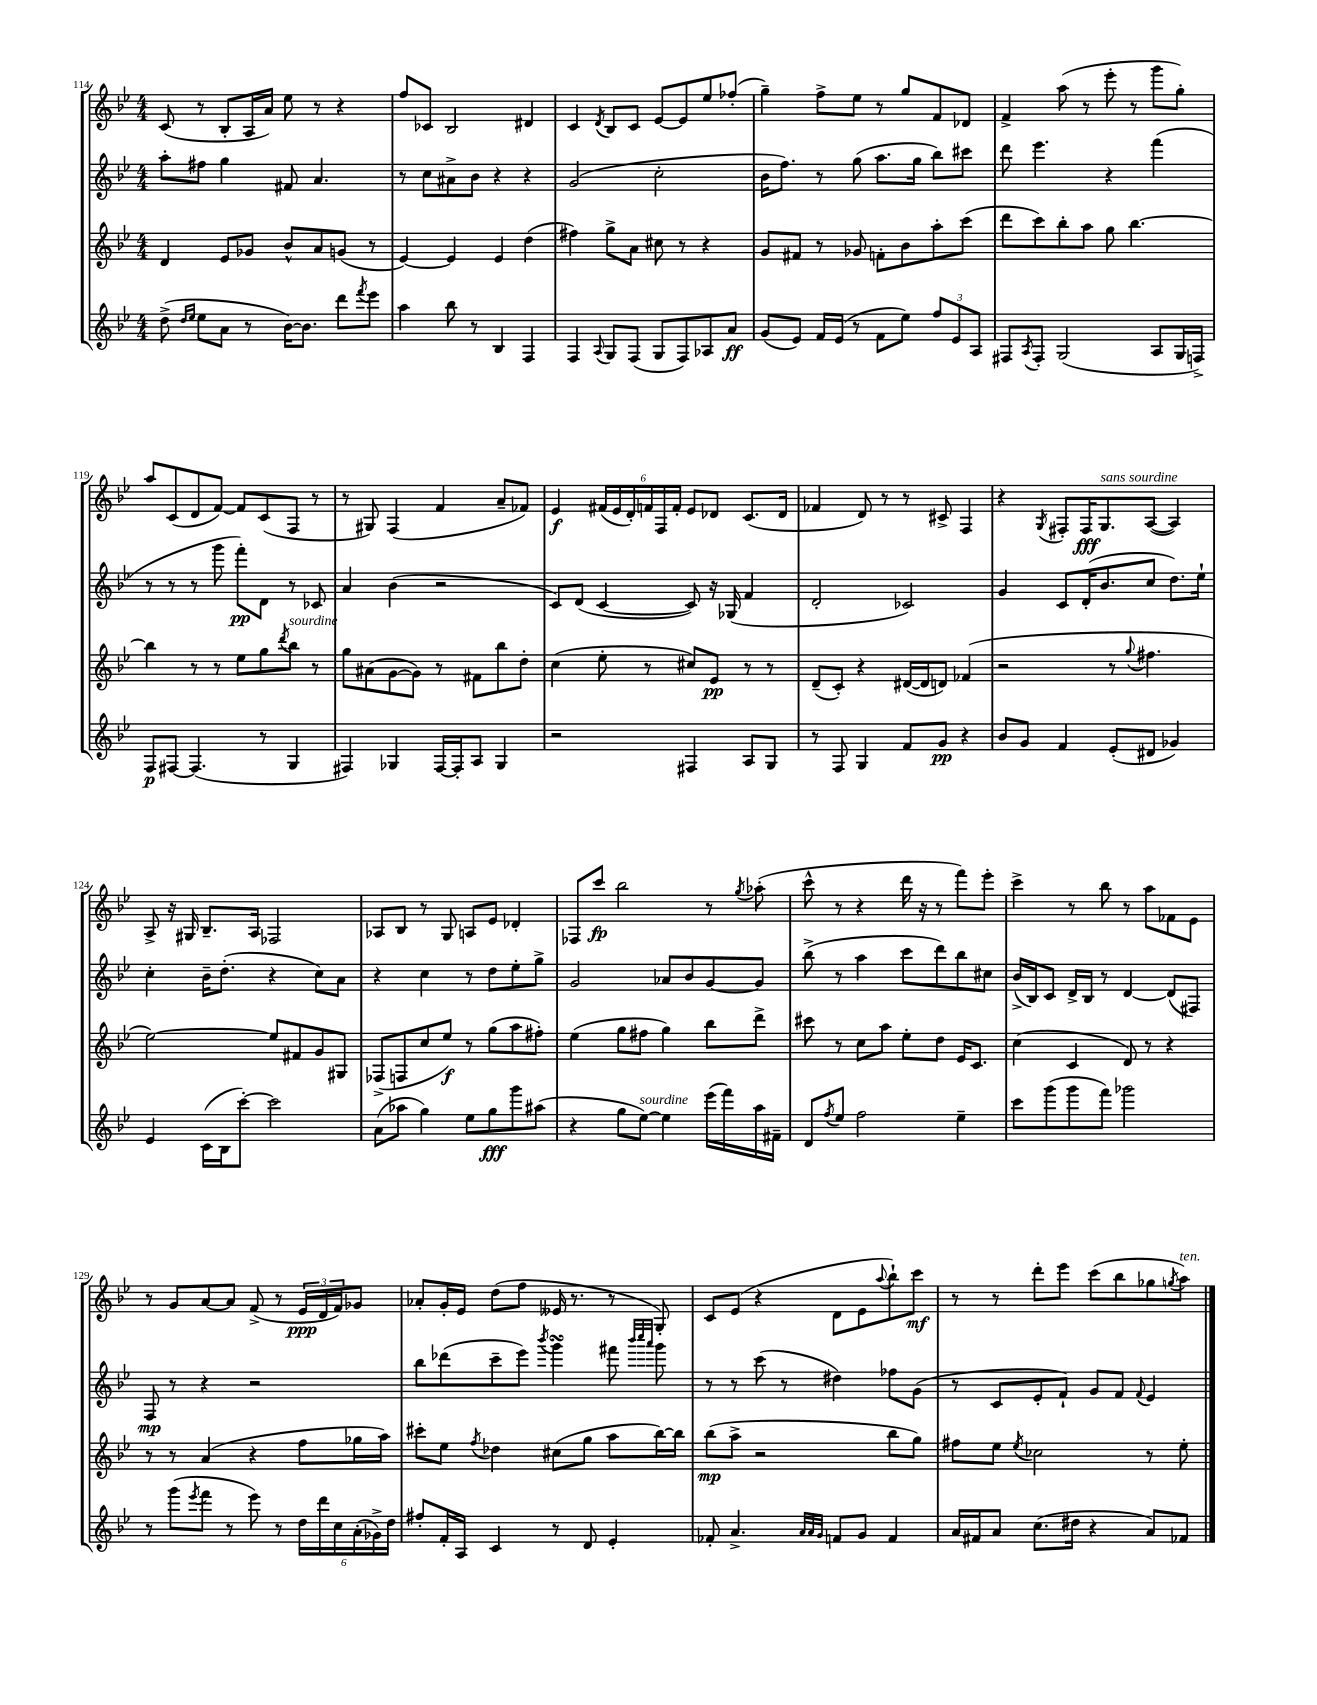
<<
\new StaffGroup <<
\new Staff = "s0" {
    \clef treble \key bes \major \numericTimeSignature \time 4/4
    c'8( r8 bes8-. a16 a'16) ees''8 r8 r4 |
    f''8 ces'8 bes2 dis'4 |
    c'4 \acciaccatura { d'8 } bes8 c'8 ees'8~ ees'8 ees''8 fes''8-.( |
    g''4--) f''8-> ees''8 r8 g''8 f'8 des'8 |
    f'4-> a''8( r8 ees'''8-. r8 g'''8 g''8-.) |
    a''8 c'8( d'8 f'8~) f'8 c'8( f8 r8 |
    r8 gis8) f4( f'4 a'8-- fes'8) |
    ees'4\f \tuplet 6/4 { fis'16( ees'16 d'16-.) f'16 f16 f'16-. } ees'8 des'8 c'8.( des'16 |
    fes'4 d'8) r8 r8 cis'8-> f4 |
    r4 \acciaccatura { g8 } fis8-. fis16\fff g8.^\markup { \italic "sans sourdine" } a8~( a4) |
    a8-> r16 gis16 bes8.-- a16 fes2 |
    aes8 bes8 r8 g8 a8 ees'8 des'4-. |
    fes8 c'''8\fp bes''2 r8 \acciaccatura { g''8 } aes''8-.( |
    c'''8-^ r8 r4 d'''16 r16 r8 f'''8) ees'''8-. |
    c'''4-> r8 bes''8 r8 a''8 fes'8 ees'8 |
    r8 g'8 a'8~ a'8 f'8->( r8 \tuplet 3/2 { ees'16\ppp d'16 f'16) } ges'8 |
    aes'8-. g'16-. ees'16 d''8( f''8 eeses'16 r8. r8 g8-.) |
    c'8 ees'8( r4 d'8 ees'8 \appoggiatura { a''8 } bes''8-!) c'''8\mf |
    r8 r8 d'''8-. ees'''8 c'''8( bes''8 ges''8 \acciaccatura { g''8 } a''8^\markup { \italic "ten." }) \bar "|." |
}
\new Staff = "s1" {
    \clef treble \key bes \major \numericTimeSignature \time 4/4
    a''8-. fis''8 g''4 fis'8 a'4. |
    r8 c''8 ais'8-> bes'8 r4 r4 |
    g'2( c''2-. |
    bes'16 f''8.) r8 g''8( a''8. g''16 bes''8) cis'''8 |
    d'''8 ees'''4. r4 f'''4( |
    r8 r8 r8 g'''8 f'''8-.\pp) d'8 r8 ces'8 |
    a'4 bes'4( r2 |
    c'8) d'8( c'4~ c'8) r16 ges16( f'4 |
    d'2-. ces'2) |
    g'4 c'8 d'16-.( bes'8. c''8 d''8.) ees''16-! |
    c''4-. bes'16-- d''8.-.( r4 c''8) a'8 |
    r4 c''4 r8 d''8 ees''8-. g''8-> |
    g'2 aes'8 bes'8 g'8~ g'8 |
    bes''8->( r8 a''4 c'''8 d'''8) bes''8 cis''8 |
    bes'16->( bes16) c'8 d'16-> bes16 r8 d'4~ d'8( fis8) |
    f8\mp r8 r4 r2 |
    bes''8 des'''8( c'''8-- ees'''8) \acciaccatura { bes'''8 } g'''4\turn fis'''8 \grace { bes'''32 c''''32 a'''32 } g'''8 |
    r8 r8 c'''8( r8 dis''4) fes''8 g'8( |
    r8 c'8 ees'8-. f'8-!) g'8 f'8 \appoggiatura { f'8 } ees'4 \bar "|." |
}
\new Staff = "s2" {
    \clef treble \key bes \major \numericTimeSignature \time 4/4
    d'4 ees'8 ges'8 bes'8-^ a'8 g'8( r8 |
    ees'4~) ees'4 ees'4 d''4( |
    fis''4) g''8-> a'8 cis''8 r8 r4 |
    g'8 fis'8 r8 ges'8 f'8-. bes'8 a''8-. c'''8( |
    d'''8 c'''8) bes''8-. a''8 g''8 bes''4.~ |
    bes''4 r8 r8 ees''8 g''8 \acciaccatura { d'''8 } bes''8^\markup { \italic "sourdine" } r8 |
    g''8 ais'8( g'8~ g'8) r8 fis'8 bes''8 d''8-. |
    c''4( ees''8-. r8 cis''8) ees'8\pp r8 r8 |
    d'8--( c'8-.) r4 dis'16~( dis'16 d'8) fes'4( |
    r2 r8 \appoggiatura { g''8 } fis''4. |
    ees''2~) ees''8 fis'8 g'8 gis8 |
    fes8->( f8 c''8 ees''8\f) r8 g''8( a''8 fis''8-.) |
    ees''4( g''8 fis''8 g''4) bes''8 d'''8-> |
    cis'''8 r8 c''8 a''8 ees''8-. d''8 ees'16 c'8. |
    c''4( c'4 d'8) r8 r4 |
    r8 r8 a'4( r4 f''8 ges''16 a''16) |
    cis'''8-. ees''8 \acciaccatura { f''8 } des''4 cis''8( g''8 a''8 bes''16~) bes''16 |
    bes''8\mp( a''8-> r2 bes''8 g''8) |
    fis''8 ees''8 \acciaccatura { ees''8 } ces''2 r8 ees''8-. \bar "|." |
}
\new Staff = "s3" {
    \clef treble \key bes \major \numericTimeSignature \time 4/4
    d''8->( \grace { d''16 ees''16 } ees''8 a'8 r8 bes'16~) bes'8. d'''8 \acciaccatura { f'''8 } ees'''8 |
    a''4 bes''8 r8 bes4 f4 |
    f4 \appoggiatura { a8 } g8 f8( g8 f8) aes8 a'8\ff |
    g'8( ees'8) f'16 ees'16( r8 f'8 ees''8) \tuplet 3/2 { f''8 ees'8 a8 } |
    fis8 \acciaccatura { a8 } fis8-. g2( a8 g16 f16->) |
    f8\p fis8~ fis4.( r8 g4 |
    fis4) ges4 fis16~ fis16-. a8 ges4 |
    r2 fis4 a8 g8 |
    r8 f8 g4 f'8 g'8\pp r4 |
    bes'8 g'8 f'4 ees'8-.( dis'8 ges'4) |
    ees'4 c'16( bes16 c'''8~-.) c'''2 |
    a'8( aes''8 g''4) ees''8 g''8\fff g'''8 ais''8( |
    r4 g''8 ees''8~^\markup { \italic "sourdine" }) ees''4 ees'''16( f'''16) a''16 fis'16-- |
    d'8 \acciaccatura { f''8 } ees''8 f''2 ees''4-- |
    c'''8 g'''8( g'''8 f'''8) ges'''2 |
    r8 g'''8( \acciaccatura { ees'''8 } f'''8 r8 ees'''8) r8 \tuplet 6/4 { d''16 d'''16 c''16 a'16-.( ges'16->) d''16 } |
    fis''8-. f'16-. a16 c'4 r8 d'8 ees'4-. |
    fes'8-. a'4.-> \grace { a'32 a'32 g'32 } f'8 g'8 f'4 |
    a'16 fis'16 a'8 c''8.( dis''16 r4 a'8) fes'8 \bar "|." |
}
>>
>>
\layout { \context { \Score currentBarNumber = #114 } }
